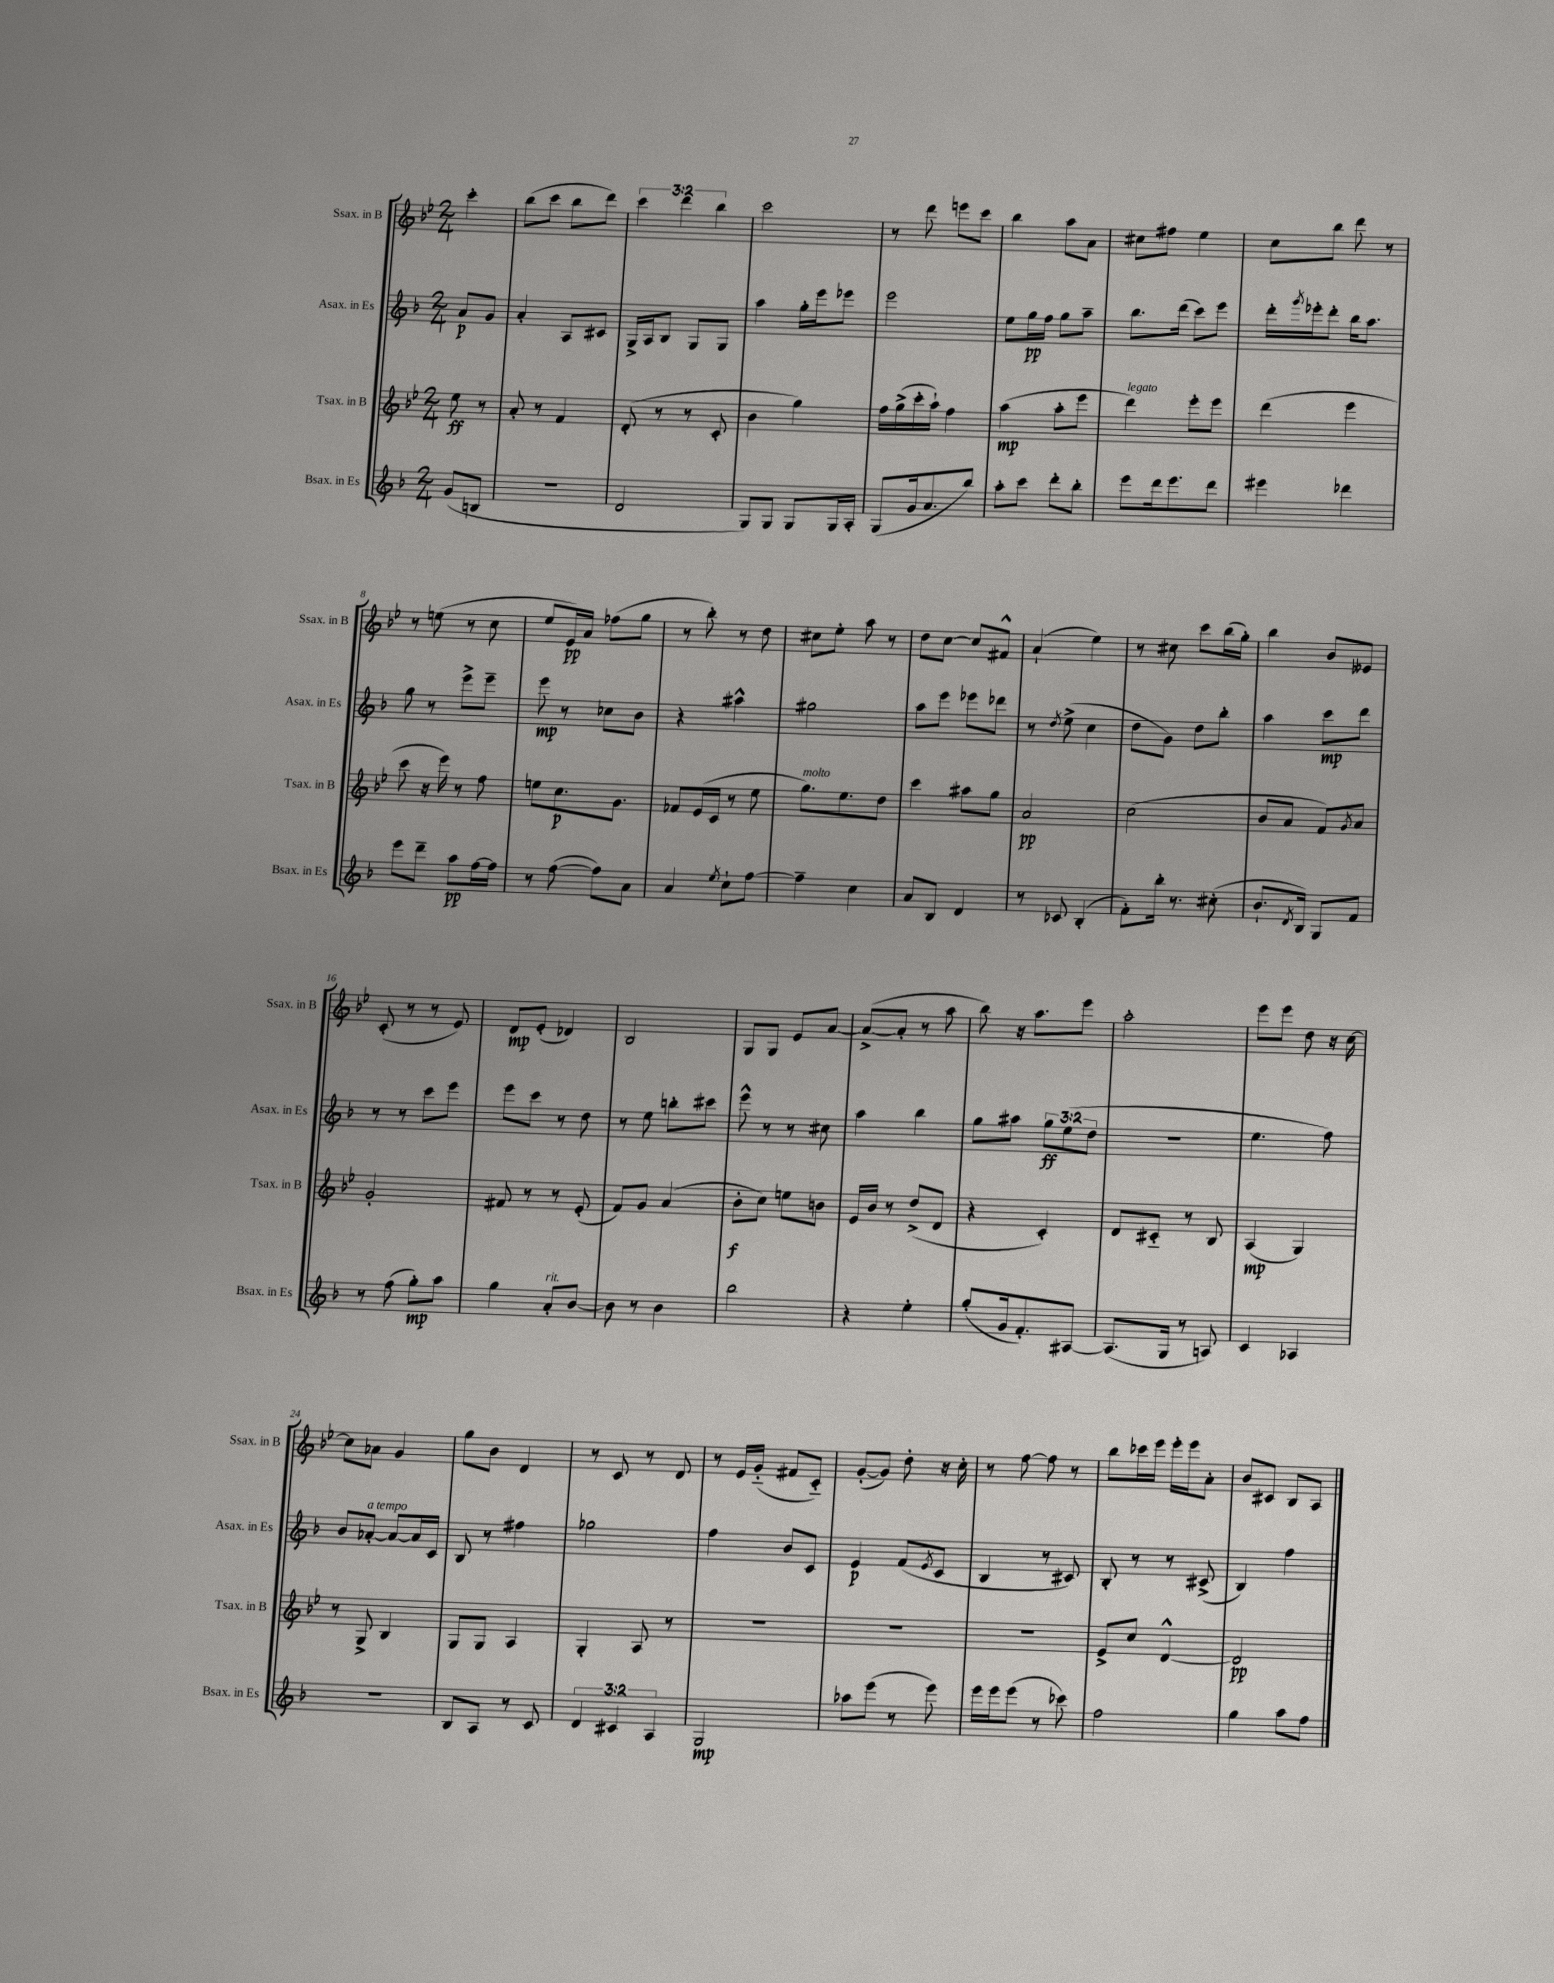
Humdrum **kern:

**kern	**dynam	**kern	**dynam	**kern	**dynam	**kern	**dynam
*part4	*part4	*part3	*part3	*part2	*part2	*part1	*part1
*staff4	*staff4	*staff3	*staff3	*staff2	*staff2	*staff1	*staff1
*I"Bsax. in Es	*	*I"Tsax. in B	*	*I"Asax. in Es	*	*I"Ssax. in B	*
*I'Bsax. in Es	*	*I'Tsax. in B	*	*I'Asax. in Es	*	*I'Ssax. in B	*
*clefG2	*	*clefG2	*	*clefG2	*	*clefG2	*
*k[b-]	*	*k[b-e-]	*	*k[b-]	*	*k[b-e-]	*
*M2/4	*	*M2/4	*	*M2/4	*	*M2/4	*
=	=	=	=	=	=	=	=
(8g/L	.	8ee-\	ff	8a/L	p	4ccc'\	.
8Bn/J	.	8r	.	8g/J	.	.	.
=1	=1	=1	=1	=1	=1	=1	=1
2r	.	8a'/	.	4a'/	.	(8bb-\L	.
.	.	8r	.	.	.	8ccc\J	.
.	.	4f/	.	8A/L	.	8bb-\L	.
.	.	.	.	8c#X/J	.	8ddd\J)	.
=2	=2	=2	=2	=2	=2	=2	=2
2d/	.	(8d'/	.	16G^/LL	.	6ccc\	.
.	.	.	.	16A/J	.	.	.
.	.	8r	.	8B-/J	.	.	.
.	.	.	.	.	.	6ddd\	.
.	.	8r	.	8G/L	.	.	.
.	.	.	.	.	.	6bb-\	.
.	.	8c'/	.	8G/J	.	.	.
=3	=3	=3	=3	=3	=3	=3	=3
8G/L)	.	4b-\	.	4aa\	.	2ccc\	.
8G/J	.	.	.	.	.	.	.
8G/L	.	4gg\)	.	16gg'\LL	.	.	.
.	.	.	.	16eee\J	.	.	.
16G/L	.	.	.	8eee-X\J	.	.	.
16A'/JJ	.	.	.	.	.	.	.
=4	=4	=4	=4	=4	=4	=4	=4
(8G/L	.	16ff\LL	.	2eee\	.	8r	.
.	.	(16gg^\	.	.	.	.	.
16g/k	.	16ccc'\	.	.	.	8ddd\	.
8.a/	.	16aa`\JJ)	.	.	.	.	.
.	.	4ff\	.	.	.	8eeen\L	.
8bb-/J)	.	.	.	.	.	8ccc\J	.
=5	=5	=5	=5	=5	=5	=5	=5
8aa'\L	.	(4aa\	mp	8ee\L	.	4bb-\	.
8ccc\J	.	.	.	16gg\L	pp	.	.
.	.	.	.	16ff\JJ	.	.	.
8ddd'\L	.	8aa'\L	.	8gg\L	.	8aa\L	.
8bb-'\J	.	8eee-\J	.	8aa~\J	.	8a\J	.
=6	=6	=6	=6	=6	=6	=6	=6
!	!	!LO:TX:a:i:t=legato	!	!	!	!	!
8eee\L	.	4ddd\)	.	8.bb-\L	.	8cc#X\L	.
16ddd\k	.	.	.	.	.	8ff#X\J	.
8.eee\	.	.	.	(16ddd\Jk	.	.	.
.	.	8eee-'\L	.	8ccc\L)	.	4ee-\	.
8ddd\J	.	8eee-\J	.	8eee\J	.	.	.
=7	=7	=7	=7	=7	=7	=7	=7
4eee#X\	.	(4ddd\	.	16ddd'\LL	.	8cc\L	.
.	.	.	.	8qggg/	.	.	.
.	.	.	.	16eee-X'\J	.	.	.
.	.	.	.	8ddd'\J	.	8bb-\J	.
4ddd-X\	.	4eee-\	.	16bb-\KL	.	8ddd\	.
.	.	.	.	8.aa\J	.	.	.
.	.	.	.	.	.	8r	.
!!LO:LB:g=z
=8	=8	=8	=8	=8	=8	=8	=8
8eee\L	.	8ccc\	.	8gg\	.	8r	.
8ddd~\J	.	16r	.	8r	.	(8een\	.
.	.	16eee-\)	.	.	.	.	.
8aa\L	pp	8r	.	8eee^\L	.	8r	.
[16ff\L	.	8ff\	.	8eee~\J	.	8cc\	.
16ff\JJ]	.	.	.	.	.	.	.
=9	=9	=9	=9	=9	=9	=9	=9
8r	.	8een\L	.	8eee\	mp	8ee-/L	.
([8ff\	.	8.cc\	p	8r	.	16e-/L)	pp
.	.	.	.	.	.	16a/JJ	.
8ff\L])	.	.	.	8cc-X\L	.	(8ff-X\L	.
.	.	8.g\J	.	.	.	.	.
8a\J	.	.	.	8b-\J	.	8gg\J	.
=10	=10	=10	=10	=10	=10	=10	=10
4a/	.	8f-X/L	.	4r	.	8r	.
.	.	(16e-/L	.	.	.	8bb-'\)	.
.	.	16c/JJ	.	.	.	.	.
8qee/	.	.	.	.	.	.	.
8cc`\L	.	8r	.	4aa#X^^\	.	8r	.
[8ff\J	.	8ee-\	.	.	.	8dd\	.
=11	=11	=11	=11	=11	=11	=11	=11
!	!	!LO:TX:a:i:t=molto	!	!	!	!	!
4ff~\]	.	8.gg\L)	.	2gg#X\	.	8cc#X\L	.
.	.	.	.	.	.	8ee-'\J	.
.	.	8.ee-\	.	.	.	.	.
4cc\	.	.	.	.	.	8aa\	.
.	.	8dd\J	.	.	.	8r	.
=12	=12	=12	=12	=12	=12	=12	=12
8a/L	.	4ccc\	.	8aa\L	.	8dd\L	.
8B-/J	.	.	.	8eee\J	.	[8cc\J	.
4d/	.	8aa#X\L	.	8eee-X\L	.	8cc/L]	.
.	.	8gg\J	.	8ddd-X\J	.	8f#X^^/J	.
=13	=13	=13	=13	=13	=13	=13	=13
8r	.	2a/	pp	8r	.	(4a`/	.
.	.	.	.	8qdd/	.	.	.
8c-X/	.	.	.	(8ee^\	.	.	.
(4B-'/	.	.	.	4cc\	.	4ee-\)	.
=14	=14	=14	=14	=14	=14	=14	=14
8f'\L)	.	(2cc\	.	8dd\L	.	8r	.
16bb-'\Jk	.	.	.	8g\J)	.	8cc#X\	.
8.r	.	.	.	.	.	.	.
.	.	.	.	8dd\L	.	8ccc\L	.
(8cc#X'\	.	.	.	8bb-'\J	.	(16bb-\L	.
.	.	.	.	.	.	16gg'\JJ)	.
=15	=15	=15	=15	=15	=15	=15	=15
8.b-`/L	.	8b-/L	.	4aa\	.	4bb-\	.
.	.	8a/J	.	.	.	.	.
8qd/	.	.	.	.	.	.	.
16B-/Jk)	.	.	.	.	.	.	.
8G/L	.	8f/L)	.	8ccc\L	mp	8b-/L	.
.	.	8qg/	.	.	.	.	.
8f/J	.	8a/J	.	8ddd\J	.	8e--X/J	.
!!LO:LB:g=z
=16	=16	=16	=16	=16	=16	=16	=16
8r	.	2g'/	.	8r	.	(8c'/	.
(8ff\	.	.	.	8r	.	8r	.
8gg'\L)	mp	.	.	8ccc\L	.	8r	.
8aa\J	.	.	.	8eee\J	.	8e-/)	.
=17	=17	=17	=17	=17	=17	=17	=17
4gg\	.	8f#X/	.	8eee\L	.	8d/L	mp
.	.	8r	.	8ccc\J	.	(8e-'/J	.
!LO:TX:a:i:t=rit.	!	!	!	!	!	!	!
8a'/L	.	8r	.	8r	.	4d-X/)	.
[8b-/J	.	(8e-'/	.	8dd\	.	.	.
=18	=18	=18	=18	=18	=18	=18	=18
8b-\]	.	8f/L)	.	8r	.	2B-/	.
8r	.	8g/J	.	8ee\	.	.	.
4b-\	.	(4a/	.	8bbn'\L	.	.	.
.	.	.	.	8ccc#X\J	.	.	.
=19	=19	=19	=19	=19	=19	=19	=19
2bb-\	.	8b-'\L	f	8eee^^\	.	8G/L	.
.	.	8cc\J)	.	8r	.	8G/J	.
.	.	8een\L	.	8r	.	8e-/L	.
.	.	8bn\J	.	8cc#X\	.	[8a/J	.
=20	=20	=20	=20	=20	=20	=20	=20
4r	.	16e-/LL	.	4aa\	.	(8a^/L_	.
.	.	16b-/JJ	.	.	.	.	.
.	.	8r	.	.	.	8a'/J]	.
4ee'\	.	(8dd^/L	.	4bb-\	.	8r	.
.	.	8d/J	.	.	.	8aa\	.
=21	=21	=21	=21	=21	=21	=21	=21
(8gg'/L	.	4r	.	8gg\L	.	8bb-\)	.
16g/k	.	.	.	8aa#X\J	.	16r	.
8.f'/)	.	.	.	.	.	8.aa\L	.
.	.	4c'/)	.	12gg\L	ff	.	.
.	.	.	.	(12ee\	.	.	.
[8A#X/J	.	.	.	.	.	8eee-\J	.
.	.	.	.	12dd\J	.	.	.
=22	=22	=22	=22	=22	=22	=22	=22
(8.A#/L]	.	8d/L	.	2r	.	2aa'\	.
.	.	8c#X/J	.	.	.	.	.
16G/Jk	.	.	.	.	.	.	.
8r	.	8r	.	.	.	.	.
8An/)	.	8B-/	.	.	.	.	.
=23	=23	=23	=23	=23	=23	=23	=23
4c/	.	(4A/	mp	4.ee\	.	8eee-\L	.
.	.	.	.	.	.	8eee-\J	.
4A-X/	.	4G/)	.	.	.	8dd\	.
.	.	.	.	8ff\)	.	16r	.
.	.	.	.	.	.	[16cc\	.
!!LO:LB:g=z
=24	=24	=24	=24	=24	=24	=24	=24
2r	.	8r	.	8b-/L	.	8cc\L]	.
!	!	!	!	!LO:TX:a:i:t=a tempo	!	!	!
.	.	8G^/	.	[8a-X'/J	.	8a-X\J	.
.	.	4B-/	.	8a-/L_	.	4g/	.
.	.	.	.	16a-/L]	.	.	.
.	.	.	.	16c/JJ	.	.	.
=25	=25	=25	=25	=25	=25	=25	=25
8B-/L	.	8G/L	.	8B-/	.	8gg\L	.
8A/J	.	8G/J	.	8r	.	8b-\J	.
8r	.	4A/	.	4ff#X\	.	4d/	.
8c/	.	.	.	.	.	.	.
=26	=26	=26	=26	=26	=26	=26	=26
6d/	.	4G'/	.	2gg-X\	.	8r	.
.	.	.	.	.	.	8c/	.
6c#X/	.	.	.	.	.	.	.
.	.	8A/	.	.	.	8r	.
6A/	.	.	.	.	.	.	.
.	.	8r	.	.	.	8d/	.
=27	=27	=27	=27	=27	=27	=27	=27
2G/	mp	2r	.	4ff\	.	8r	.
.	.	.	.	.	.	16e-/LL	.
.	.	.	.	.	.	(16g/JJ	.
.	.	.	.	8b-/L	.	8f#X/L	.
.	.	.	.	8c/J	.	8c/J)	.
=28	=28	=28	=28	=28	=28	=28	=28
8aa-X\L	.	2r	.	4e/	p	([8g'/L	.
(8eee\J	.	.	.	.	.	8g/J])	.
8r	.	.	.	(8f/L	.	8dd'\	.
.	.	.	.	8qe/	.	.	.
8eee\)	.	.	.	8c/J	.	16r	.
.	.	.	.	.	.	16cc'\	.
=29	=29	=29	=29	=29	=29	=29	=29
16eee\LL	.	2r	.	4B-/	.	8r	.
16eee\J	.	.	.	.	.	.	.
(8eee\J	.	.	.	.	.	[8ff\	.
8r	.	.	.	8r	.	8ff\]	.
8ccc-X\)	.	.	.	8c#X/)	.	8r	.
=30	=30	=30	=30	=30	=30	=30	=30
2ff\	.	8e-^/L	.	8B-'/	.	8bb-\L	.
.	.	8cc/J	.	8r	.	16ccc-X\L	.
.	.	.	.	.	.	16eee-\JJ	.
.	.	[4d^^/	.	8r	.	16eee-'\LL	.
.	.	.	.	.	.	16eee-\J	.
.	.	.	.	(8c#X^/	.	8a'\J	.
=31	=31	=31	=31	=31	=31	=31	=31
4gg\	.	2d/]	pp	4B-/)	.	8b-/L	.
.	.	.	.	.	.	8c#X/J	.
8aa\L	.	.	.	4ff\	.	8B-/L	.
8ff\J	.	.	.	.	.	8A/J	.
==	==	==	==	==	==	==	==
*-	*-	*-	*-	*-	*-	*-	*-
